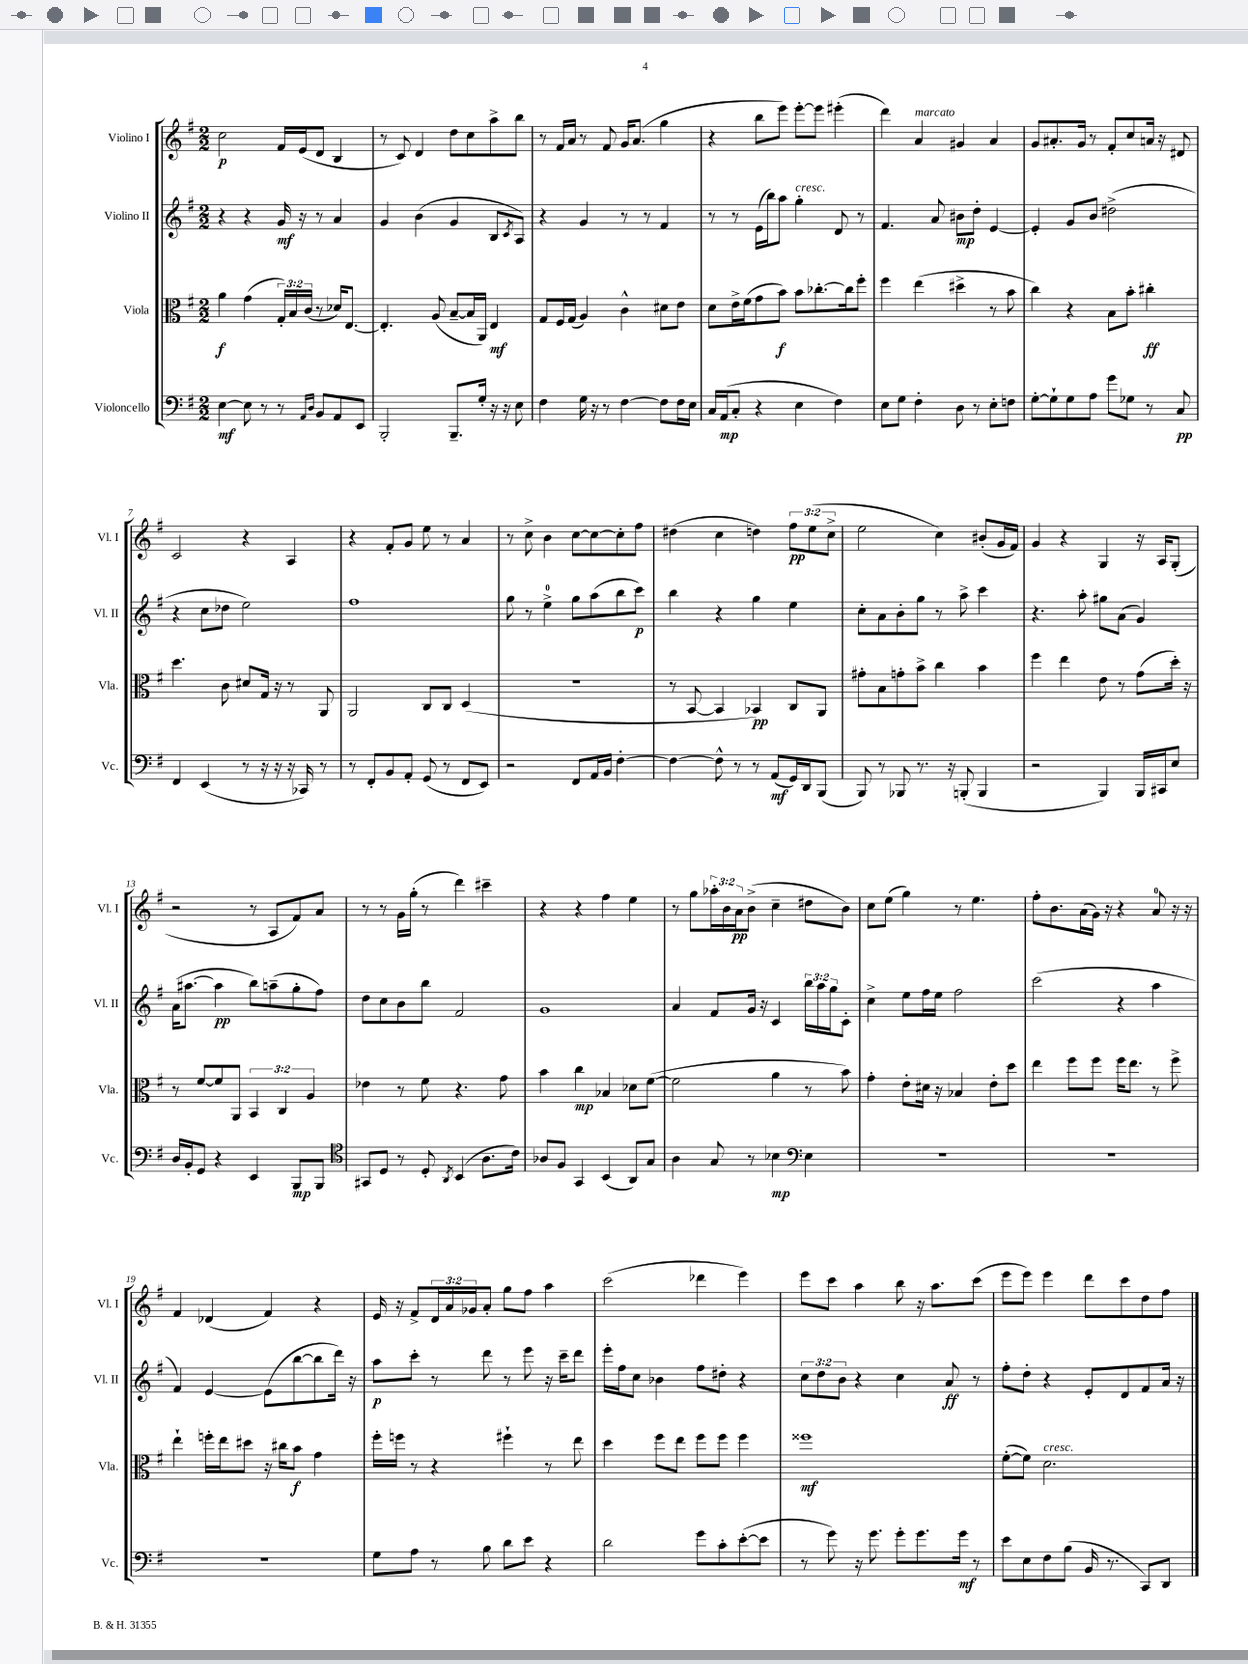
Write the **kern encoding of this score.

**kern	**kern	**kern	**kern
*staff4	*staff3	*staff2	*staff1
*clefF4	*clefC3	*clefG2	*clefG2
*k[f#]	*k[f#]	*k[f#]	*k[f#]
*M2/2	*M2/2	*M2/2	*M2/2
[4E\	4a\	4r	2cc\
8E\]	(4g\	4r	.
8r	.	.	.
8r	24G'/LL)	16g/	16f#/LL
.	24B/	.	.
.	.	16r	(16e/J
.	(24c/JJ	.	.
16qqAA/LL	.	.	.
16qqD/JJ	.	.	.
8BB/L	8r	8r	8d/J
8AA/	16d-/LK)	4a/	4B/
.	[8.E/J	.	.
8EE/J	.	.	.
=	=	=	=
2BBB'/	4.E'/]	4g/	8r
.	.	.	8c/)
.	.	(4b\	4d/
.	(8A/	.	.
8.BBB~/L	[8B~/L	4g/	8dd\L
.	16B/]L	.	8cc\
16G'/Jk	16AA/JJ)	.	.
16r	4E/	8B/L	8aa^\
16r	.	.	.
.	.	8qc/	.
8E\	.	8A/J)	8bb\J
=	=	=	=
4F#\	8G/L	4r	8r
.	16F#/L	.	16f#/LL
.	(16G/JJ	.	16a/JJ
16G\	4A/)	4g/	8r
16r	.	.	.
8r	.	.	8f#/
[4F#\	4c^^\	8r	16g/LK
.	.	.	(8.a/J
.	.	8r	.
8F#\]L	8d#\L	4f#/	4gg\
16F#\L	8e\J	.	.
16E\JJ	.	.	.
=	=	=	=
16C/LL	8d\L	8r	4r
(16AA/J	.	.	.
8C'/J	16e^\L	8r	.
.	(16f#\J	.	.
4r	8g\	(16e\LL	8bb\L
.	.	16bb\J)	.
.	8b\J)	8aa\J	8eee\J)
4E\	8b\L	4gg'\	[8eee'\L
.	[8.cc-'\	.	8eee\]J
4F#\)	.	8d/	(4eee#'\
.	16cc-\]k	.	.
.	8ff#'\J	8r	.
=	=	=	=
8E\L	4ff#\	4.f#/	4ddd\)
8G\J	.	.	.
4F#'\	(4ee\	.	4a/
.	.	8a/	.
8D\	4dd#^\	8b#\L	4g#/
8r	.	8dd'\J	.
8E'\L	8r	[4e/	4a/
8F\J	8b\	.	.
=	=	=	=
[8G'\L	4cc\)	4e'/]	8g/L
8G`\]	.	.	8.a#'/
8G\	4r	8g/L	.
.	.	.	16g/Jk
8A\J	.	8b/J	8r
8g\L	8B\L	(2dd#^\	8f#'/L
8G-\J	8b'\J	.	8cc/
8r	4cc#'\	.	16a/Jk
.	.	.	16r
8C/	.	.	8d#/
=	=	=	=
4FF#/	4.dd\	4r	2c/
(4EE/	.	8cc\L	.
.	8c\	8dd-\J	.
8r	8d#/L	2ee\)	4r
16r	16G/Jk	.	.
16r	16r	.	.
16r	8r	.	4A/
16CC-/)	.	.	.
8r	8AA/	.	.
=	=	=	=
8r	2AA/	1ff#	4r
8FF#'/L	.	.	.
8BB/	.	.	8f#'/L
8AA'/J	.	.	8g/J
(8GG/	8C/L	.	8ee\
8r	8C/J	.	8r
8FF#/L	(4D/	.	4a/
8EE/J)	.	.	.
=	=	=	=
2r	1r	8gg\	8r
.	.	8r	8cc^\
.	.	4ee^\	4b\
8FF#/L	.	8gg\L	[8cc\L
16AA/L	.	(8aa\	8cc\_
16BB/JJ	.	.	.
[4F#'\	.	8bb\	8cc'\]
.	.	8ccc\J)	8ff#\J
=	=	=	=
4F#\_	8r	4bb\	(4dd#\
.	[8BB/	.	.
8F#^^\]	4BB/]	4r	4cc\
8r	.	.	.
8r	4BB-/)	4gg\	4dd\)
(8AA/L	.	.	.
16GG/L)	8C/L	4ee\	12ff#\L
16DD/J	.	.	.
.	.	.	(12ee\
(8BBB/J	8AA/J	.	.
.	.	.	12cc^\J
=	=	=	=
8BBB/)	8g#'\L	8cc'\L	2ee\
8r	8B\	8a\	.
8BBB-/	8g'\	8b'\	.
8.r	8b^\J	8gg\J	.
.	4cc\	8r	4cc\)
16r	.	.	.
(8BBB'/	.	8aa^\	.
4BBB/	4b\	4ccc\	(8b#'/L
.	.	.	16g/L
.	.	.	16f#/JJ)
=	=	=	=
2r	4ff#\	4.r	4g/
.	4ee\	.	4r
.	.	8aa'\	.
4BBB/)	8e\	8gg#\L	4G/
.	8r	(8a\J	.
16BBB/LL	(8g\L	4g/)	16r
16CC#/J	.	.	16A/LK
8E/J	16dd'\Jk)	.	(8G'/J
.	16r	.	.
=	=	=	=
16D/LL	8r	(16a\LK	2r
16BB'/J	.	[8.aa#\J	.
8GG/J	[8f#/L	.	.
4r	8f#/]	4aa#\]	.
.	8AA/J	.	.
4EE/	6BB/	8bb\L)	8r
.	.	(8aa~\	8A/L
.	6C/	.	.
8BBB/L	.	8gg'\	8f#/)
.	6A/	.	.
8BBB/J	.	8ff#\J)	8a/J
=	=	=	=
*clefC4	*	*	*
8GG#/L	4e-\	8dd\L	8r
8D/J	.	8cc\	8r
8r	8r	8b\	16g\LL
.	.	.	(16gg'\JJ
8D'/	8f#\	8bb\J	8r
8qAA/	.	.	.
(4BB/	4.r	2f#/	4ddd\)
8.A\L	.	.	4ccc#~\
.	8g\	.	.
16c\Jk)	.	.	.
=	=	=	=
8A-/L	4b\	1g	4r
8F#/J	.	.	.
4GG/	4cc\	.	4r
(4BB/	4B-/	.	4ff#\
8AA/L)	8d-\L	.	4ee\
8G/J	([8f#\J	.	.
=	=	=	=
4A\	2f#\]	4a/	8r
.	.	.	8gg\L
8G/	.	8f#/L	24aa-'\L
.	.	.	24b\
.	.	.	24a\J
8r	.	16g/Jk	(8b^\J
.	.	16r	.
4B-\	4a\	4c/	4cc~\
*clefF4	*	*	*
4E\	8r	24bb\LL	8dd#\L
.	.	24aa\	.
.	.	24gg\J	.
.	8b\)	8c'\J	8b\J)
=	=	=	=
1r	4g'\	4cc^\	8cc\L
.	.	.	(8ee\J
.	8e'\L	8ee\L	4gg\)
.	16d#\Jk	16ff#\L	.
.	16r	16ee\JJ	.
.	4B-/	2ff#\	8r
.	.	.	4.ee\
.	8e'\L	.	.
.	8dd\J	.	.
=	=	=	=
1r	4ee\	(2ccc\	8ff#'\L
.	.	.	8.b\
.	8ff#\L	.	.
.	.	.	(16a\L
.	8ff#\J	.	16g\JJ)
.	.	.	16r
.	16ff#\LK	4r	4r
.	8.ee\J	.	.
.	8r	4aa\	8a/
.	8ff#^\	.	16r
.	.	.	16r
=	=	=	=
1r	4ee`\	4f#/)	4f#/
.	16ff'\LL	[4e/	(4d-/
.	16ee\J	.	.
.	8dd#\J	.	.
.	16r	(8e\]L	4f#/)
.	16cc#\LK	.	.
.	8b\J	[8bb\	.
.	4g\	8bb\]	4r
.	.	16ddd\Jk)	.
.	.	16r	.
=	=	=	=
8G\L	16ff#'\LL	8aa\L	16e/
.	16ff\JJ	.	16r
8A\J	8r	8ccc'\J	8f#^/L
8r	4r	8r	24d/L
.	.	.	24a/
.	.	.	24g-/J
8B\	.	8ddd\	8a'/J
8d\L	4ff#`\	8r	8gg\L
8e\J	.	8eee\	8ff#\J
4r	8r	16r	4aa\
.	.	16ccc~\LK	.
.	8ee\	8ddd\J	.
=	=	=	=
2d\	4dd\	16eee'\LL	(2ccc\
.	.	16ff#\J	.
.	.	8cc\J	.
.	8ff#\L	4b-\	.
.	8ee\J	.	.
8g\L	8ff#\L	8ff#\L	4ddd-\
8c'\	8ff#\J	8dd#'\J	.
([8e'\	4ff#\	4r	4eee\)
8e\]J	.	.	.
=	=	=	=
8r	1ff##	12cc\L	8eee\L
.	.	12dd\	.
8g\)	.	.	8ccc\J
.	.	12b\J	.
16r	.	4r	4aa\
8.g\	.	.	.
8g'\L	.	4cc\	8bb\
8.g\	.	.	16r
.	.	.	8.aa\L
.	.	8a/	.
16g\Jk	.	.	.
8r	.	8r	(8ccc\J
=	=	=	=
8e\L	([8f#'\L	8ff#'\L	8eee\L
8E\	8f#\]J)	8dd'\J	8eee\J)
8F#\	2.d\	4r	4eee\
(8B\J	.	.	.
16BB/	.	8e'/L	8ddd\L
8.r	.	.	.
.	.	8d/	8ccc\
8CC/L)	.	8f#/	8dd\
8DD/J	.	16a/Jk	8ff#\J
.	.	16r	.
==	==	==	==
*-	*-	*-	*-
